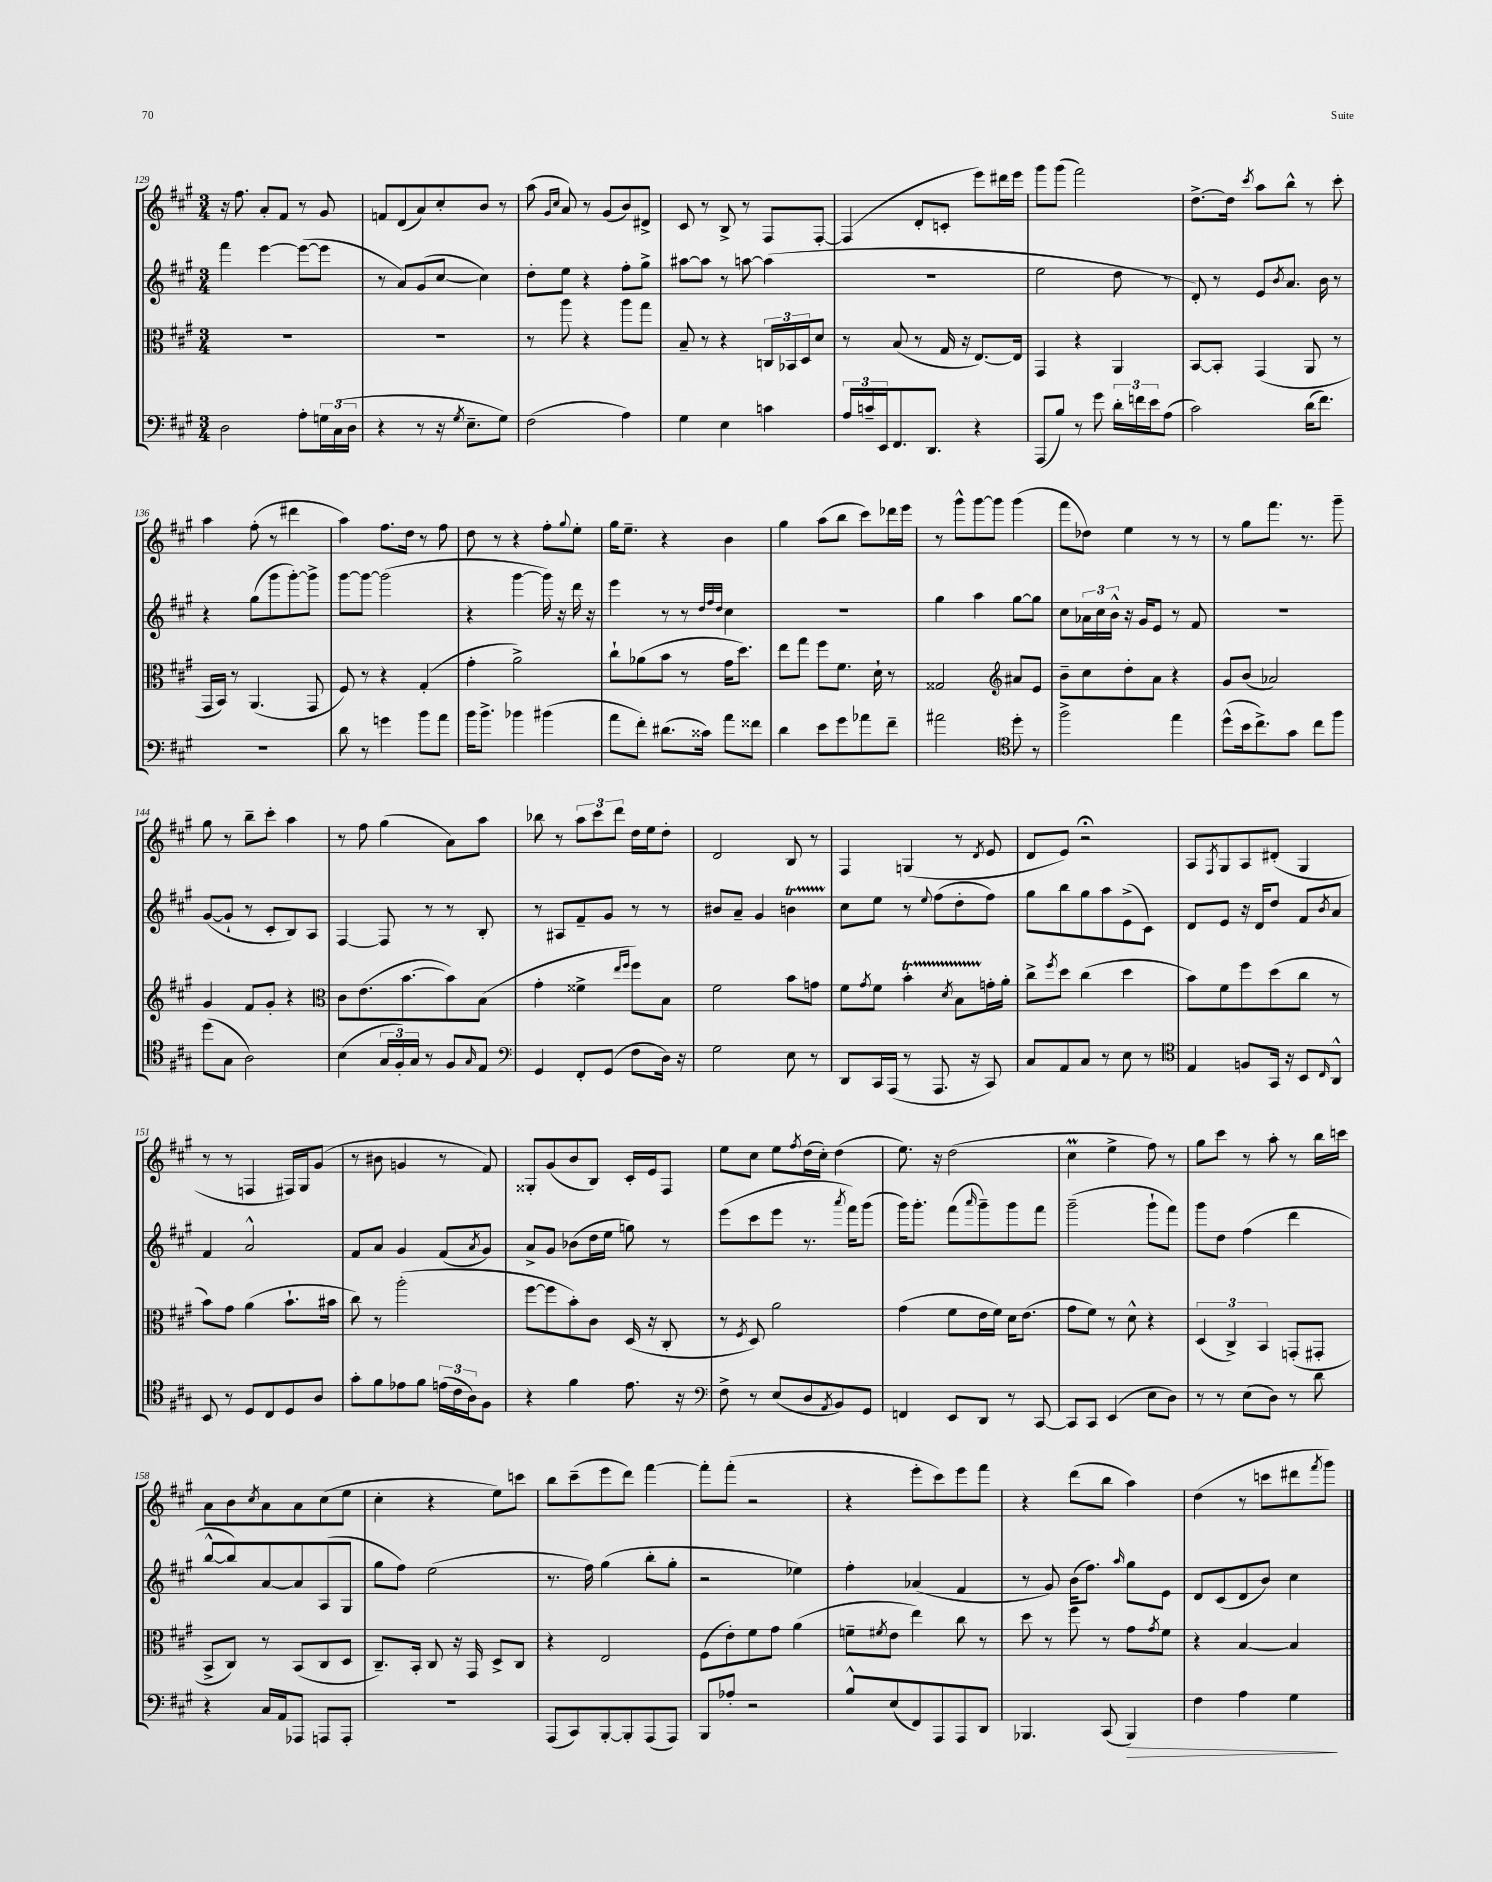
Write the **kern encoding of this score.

**kern	**kern	**kern	**kern
*staff4	*staff3	*staff2	*staff1
*clefF4	*clefC3	*clefG2	*clefG2
*k[f#c#g#]	*k[f#c#g#]	*k[f#c#g#]	*k[f#c#g#]
*M3/4	*M3/4	*M3/4	*M3/4
2D\	2.r	4fff#\	16r
.	.	.	8.ff#\
.	.	[4eee\	8a'/L
.	.	.	8f#/J
8A'\L	.	(8eee\_L	8r
24G\L	.	8eee\]J	8g#/
(24C#\	.	.	.
24D\JJ	.	.	.
=	=	=	=
4r	2.r	8r	8f/L
.	.	8a/L)	(8d/
8r	.	(8g#/	8a/)
16r	.	[8cc#/J	8cc#'/
8qG#/	.	.	.
8.E~\L	.	.	.
.	.	4cc#\])	8b/J
8G#\J)	.	.	8r
=	=	=	=
(2F#\	8r	8dd'\L	(8aa\
.	.	.	16qqg#/LL
.	.	.	16qqcc#/JJ
.	8aa\	8ee\J	8a/)
.	4r	4r	8r
.	.	.	(8g#/L
4A\)	8aa\L	8ff#'\L	8b/)
.	8gg#\J	8gg#^\J	8d#^/J
=	=	=	=
4G#\	8B~/	[8aa#\L	8c#/
.	8r	8aa#\]J	8r
4E\	4r	8r	8B^/
.	.	[8aa\	8r
4c\	24C/LL	(4aa\]	8F#/L
.	24BB-/	.	.
.	24D/J	.	.
.	8d/J	.	[8F#'/J
=	=	=	=
24A/LL	8r	2.r	(4F#/]
24c~/	.	.	.
24EE/J	.	.	.
8.FF#/	(8B/	.	.
.	8r	.	8d'/L
8.DD/J	.	.	.
.	16G#/	.	8c'/J
.	16r	.	.
4r	[8.E/L)	.	8eee\L)
.	.	.	16ddd#\L
.	16E/]Jk	.	16eee\JJ
=	=	=	=
(8AAA/L	4GG#/	2ee\	8ggg#\L
8B/J)	.	.	(8ggg#\J
8r	4r	.	2fff#\)
8g#\	.	.	.
24d'\LL	4AA/	8dd\	.
24f\	.	.	.
24e\J	.	.	.
(8A\J	.	8r	.
=	=	=	=
2c#\)	[8BB/L	8d'/)	[8.dd^\L
.	8BB'/]J	8r	.
.	.	.	16dd\]Jk
.	.	.	8qccc#/
.	(4GG#/	8e/L	8aa\L
.	.	8qb/	.
.	.	8.a/J	8bb^^\J
(16d\LK	8AA/	.	8r
8.f#\J)	.	16b\	.
.	8r	8r	8ccc#'\
=	=	=	=
2.r	16GG#/LL	4r	4aa\
.	16BB/JJ)	.	.
.	8r	.	.
.	(4.AA/	(8gg#\L	(8ff#'\
.	.	8ggg#\	8r
.	.	[8ggg#'\)	4ddd#\
.	8GG#/	8ggg#^\]J	.
=	=	=	=
8d\	8F#/)	[8ggg#\L	4aa\)
8r	8r	8ggg#\_J	.
4g\	4r	(2ggg#\]	8.ff#\L
.	.	.	16dd\Jk
8b\L	(4G#'/	.	8r
8a\J	.	.	8ff#\
=	=	=	=
16b\LK	4g#'\	4r	8dd\
8.b^\J	.	.	.
.	.	.	8r
4b-\	2a^\)	[4ggg#\	4r
(4b#\	.	16ggg#\])	8ff#'\L
.	.	16r	.
.	.	.	8qqgg#/
.	.	16ddd\	8ee'\J
.	.	16r	.
=	=	=	=
8a\L	8cc#`\L	4eee\	16gg#\LK
.	.	.	8.ee~\J
8f#'\J)	(8a-\	.	.
(8.d#\L	8b\J	8r	4r
.	8r	8r	.
16c##\Jk)	.	.	.
.	.	32qqdd/LLL	.
.	.	32qqff#/	.
.	.	32qqdd/JJJ	.
8a\L	16g#\LK	4cc#\	4b\
.	8.dd\J)	.	.
8f##\J	.	.	.
=	=	=	=
4d\	8ee\L	2.r	4gg#\
.	8gg#\J	.	.
8e\L	8ff#\L	.	(8aa\L
8g#\	8.f#\J	.	8bb\J
8a-\	.	.	8ccc#\L)
.	16d`\	.	.
8f#~\J	8r	.	16ddd-\L
.	.	.	16eee\JJ
=	=	=	=
2a#\	2G##/	4gg#\	8r
.	.	.	8ggg#^^\L
.	.	4aa\	[8ggg#\
.	.	.	8ggg#\]J
*clefC4	*clefG2	*	*
8dd'\	8a#/L	[8gg#\L	(4ggg#\
8r	8e/J	8gg#\]J	.
=	=	=	=
2ff#^\	8b~\L	8cc#\L	8fff#\L
.	8cc#\	24a-\L	8dd-\J)
.	.	24cc#\	.
.	.	24b^^\JJ	.
.	8dd'\	16r	4ee\
.	.	16g#/LK	.
.	8a\J	8e/J	.
4ee\	4r	8r	8r
.	.	8f#/	8r
=	=	=	=
(8dd^^\L	8g#/L	2.r	8r
16b\k	(8b/J	.	8gg#\L
8.cc#^\)	.	.	.
.	2a-/)	.	8.fff#\J
8g#\J	.	.	.
.	.	.	8.r
8cc#\L	.	.	.
8ff#\J	.	.	8ggg#~\
=	=	=	=
(8dd\L	4g#/	([8g#/L	8gg#\
8G#\J	.	8g#`/]J	8r
2A\)	8f#/L	8r	8bb~\L
.	8g#'/J	8c#'/L	8ccc#'\J
.	4r	8B/)	4aa\
.	.	8A/J	.
=	=	=	=
*	*clefC3	*	*
(4B\	8c#\L	[4F#/	8r
.	(8.e\	.	8ff#\
24G#/LL	.	8F#/]	(4gg#\
24F#'/)	.	.	.
.	[8.b\	.	.
24G#/JJ	.	.	.
8r	.	8r	.
8F#/L	8b\])	8r	8a\L)
16qqG#/	.	.	.
8E/J	(8B\J	8B'/	8aa\J
=	=	=	=
*clefF4	*	*	*
4GG#/	4g#'\	8r	8bb-\
.	.	8A#/L	8r
8FF#'/L	4f##^\	8f#~/	12aa\L
.	.	.	12ccc#\
(8GG#/J	.	8g#/J	.
.	.	.	12ddd\J
.	16qqee/LL	.	.
.	16qqff#/JJ	.	.
8F#\L	8ff#\L)	8r	16dd\LL
.	.	.	16ee\J
16D\Jk)	8B\J	8r	8dd'\J
16r	.	.	.
=	=	=	=
2G#\	2f#\	8b#/L	2d/
.	.	8a~/J	.
.	.	4g#/	.
8E\	8b\L	4b\	8B/
8r	8g\J	.	8r
=	=	=	=
8DD/L	8f#\L	8cc#\L	4F#/
.	8qg#/	.	.
16CC#/L	8f#\J	8ee\J	.
(16AAA/JJ	.	.	.
8r	4b'\	8r	(4G/
.	.	8qqee/	.
8.AAA/	.	(8ff#\L	.
.	8qd/	.	.
.	8B\L	8dd'\	8r
16r	.	.	.
.	.	.	8qd/
8CC#/)	16g'\L	8ff#\J)	8e/
.	16a'\JJ	.	.
=	=	=	=
8C#/L	8cc#^\L	8gg#\L	8d/L
.	8qff#/	.	.
8AA/	8dd\J	8bb\	8e/J)
8C#/J	(4cc#\	8gg#\	2r;
8r	.	8aa\	.
8E\	4dd\	(8e^\	.
8r	.	8c#\J)	.
=	=	=	=
*clefC4	*	*	*
4E/	8b\L)	8d/L	8A/L
.	.	.	8qF#/
.	8f#\	8e/J	8G#/
8F/L	8ff#\	16r	8A/
.	.	16d/LK	.
16GG#/Jk	(8dd\	8dd/J	(8d#'/J
16r	.	.	.
8BB/L	8cc#\J	8f#/L	4G#/
16qqC#/	.	8qb/	.
8AA^^/J	8r	8a/J	.
=	=	=	=
8BB/	8b\L)	4f#/	8r
8r	8g#\J	.	8r
8D/L	(4a\	2a^^/	4F/
8C#/	.	.	.
8D/	8.b`\L	.	16F#/LL)
.	.	.	16G#/J
8A/J	.	.	(8g#/J
.	16b#\Jk	.	.
=	=	=	=
8g#'\L	8cc#\)	8f#/L	8r
8f#\	8r	8a/J	8b#\
8e-\	(2aa'\	4g#/	4g/
8f#\J	.	.	.
(24e\LL	.	(8f#/L	8r
24c#\	.	.	.
24A\J)	.	.	.
.	.	8qa/	.
8F#\J	.	8g#/J)	8f#/)
=	=	=	=
4r	[8ff#\L	8a^/L	8G##'/L
.	8ff#\]	8g#/J	(8g#/
4f#\	8b'\)	(8b-\L	8b/
.	8c#\J	16dd\L	8B/J)
.	.	16ee\JJ	.
8.e\	(16D/	8gg\)	16c#'/LL
.	16r	.	16e/J
.	8C#'/	8r	8F#/J
16r	.	.	.
=	=	=	=
*clefF4	*	*	*
8F#^\	8r	(8eee\L	8ee\L
.	8qF#/	.	.
8r	8D/)	8ccc#\	8cc#\J
(8E/L	2a\	8eee\J	8ee\L
.	.	.	8qff#/
8D/	.	8.r	(16dd\L
.	.	.	16cc#'\JJ)
8qAA/	.	.	.
8BB/)	.	.	(4dd\
.	.	8qaaa/	.
.	.	16fff#\LK)	.
8GG#/J	.	(8ggg#\J	.
=	=	=	=
4FF/	(4g#\	16ggg#\LK)	8.ee\)
.	.	8.ggg#'\J	.
.	.	.	16r
8EE/L	8f#\L	(8fff#\L	(2dd\
.	.	16qqaaa/	.
8DD/J	16e\L	8ggg#~\)	.
.	16f#\JJ)	.	.
8r	16d\LK	8ggg#\	.
.	(8.e\J	.	.
[8CC#/	.	8fff#\J	.
=	=	=	=
8CC#/]L	8g#\L	(2ggg#~\	4cc#\
8CC#/J	8f#\J)	.	.
(4EE/	8r	.	4ee^\
.	8d^^\	.	.
8E\L	4r	8ggg#`\L	8ff#\)
8D\J)	.	8fff#\J)	8r
=	=	=	=
8r	(6D/	8ggg#\L	8gg#\L
8r	.	8dd\J	8ccc#\J
.	6C#^/)	.	.
(8E\L	.	(4ff#\	8r
.	6BB/	.	.
8D\J)	.	.	8aa'\
8r	(8GG'/L	4ddd\	8r
8d\	8GG#'/J	.	16bb\LL
.	.	.	16ccc\JJ
=	=	=	=
4r	8BB^/L	[8bb^^/L	8a\L
.	8C#/J)	8bb/])	8b\
.	.	.	8qcc#/
16C#/LL	8r	[8a/	8a\
16AA/J	.	.	.
8AAA-/J	(8BB/L	8a/]	8a\
8AAA/L	8C#/	(8A/	(8cc#\
8AAA'/J	8D/J	8G#/J	8ee\J
=	=	=	=
2.r	8.C#~/L)	8gg#\L	4cc#'\
.	.	8ff#\J)	.
.	16BB'/Jk	.	.
.	8C#/	(2ee\	4r
.	16r	.	.
.	16GG#/	.	.
.	8D^/L	.	8ee\L)
.	8C#/J	.	8ccc\J
=	=	=	=
(8AAA/L	4r	8.r	8bb\L
8CC#/)	.	.	(8ccc#~\
.	.	16ff#\)	.
[8BBB'/	2E/	(4gg#\	8eee\
8BBB'/]	.	.	8ddd\J)
(8AAA/	.	8bb'\L	[4fff#\
8AAA/J)	.	8gg#'\J	.
=	=	=	=
8BBB/L	(8F#\L	2r	8fff#'\]L
8A-'/J	8e'\)	.	(8fff#'\J
2r	8f#\	.	2r
.	8g#\J	.	.
.	(4a\	4ee-\)	.
=	=	=	=
8B^^/L	8f~\L	4ff#'\	4r
.	8qf#/	.	.
(8E/	8e\J	.	.
8FF#/)	4ee\)	(4a-/	8eee'\L
8AAA/	.	.	8ccc#\)
8AAA/	8cc#\	4f#/	8eee\
8DD/J	8r	.	8fff#\J
=	=	=	=
4.BBB-/	8dd\	8r	4r
.	8r	8g#/)	.
.	8ff#\	(16b\LK	(8ddd\L
.	.	8.ff#\J)	.
(8CC#/	8r	.	8bb\J
.	.	16qqaa/	.
4BBB-/)	8g#\L	8gg#\L	4aa\)
.	8qg#/	.	.
.	8f#\J	8e\J	.
=	=	=	=
4F#\	4r	8d/L	(4dd\
.	.	(8c#/	.
4A\	[4B/	8d/	8r
.	.	8b/J)	8ccc\L
4G#\	4B/]	4cc#\	8ddd#\
.	.	.	8qfff#/
.	.	.	8ggg#\J)
==	==	==	==
*-	*-	*-	*-
